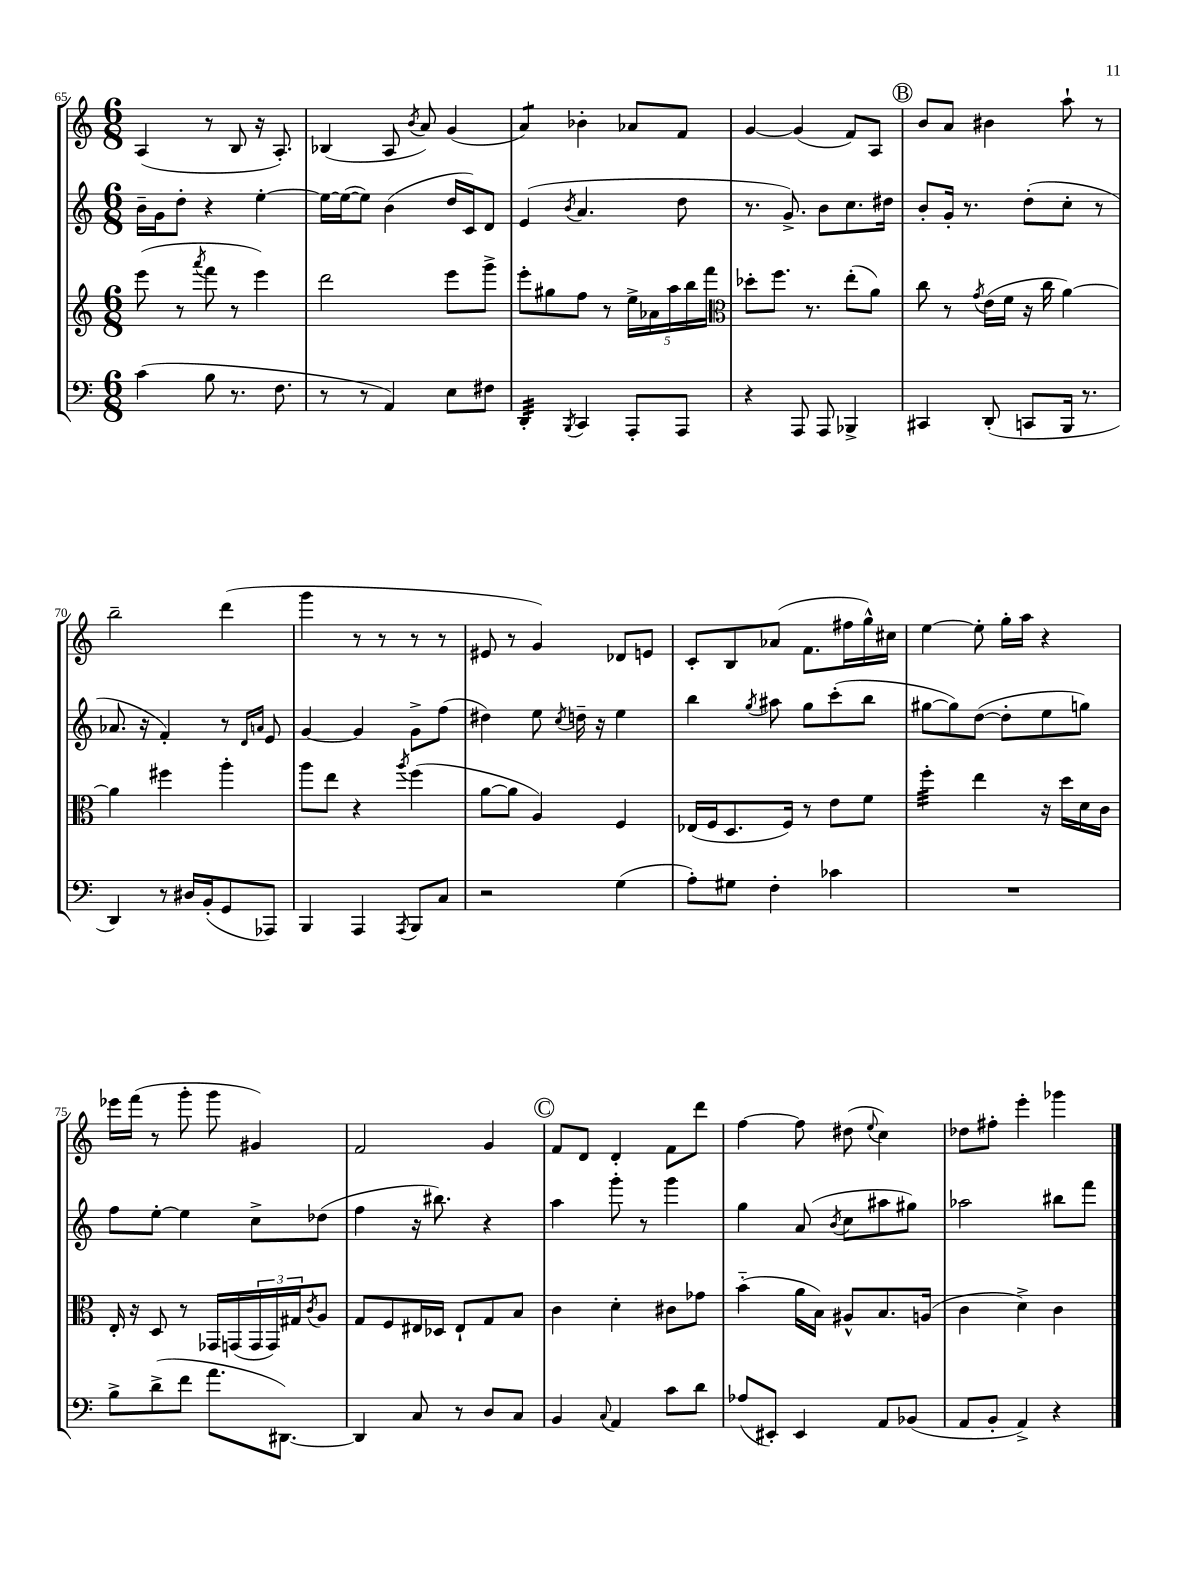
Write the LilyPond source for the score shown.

<<
\new StaffGroup <<
\new Staff = "s0" {
    \clef treble \key c \major \numericTimeSignature \time 6/8
    a4( r8 b8 r16 a8.-.) |
    bes4( a8 \acciaccatura { b'8 } a'8) g'4( |
    a'4:8) bes'4-. aes'8 f'8 |
    g'4~ g'4( f'8) a8 |
    \mark \markup { \circle "B" } b'8 a'8 bis'4 a''8-! r8 |
    b''2-- d'''4( |
    g'''4 r8 r8 r8 r8 |
    eis'8 r8 g'4) des'8 e'8 |
    c'8-. b8 aes'8( f'8. fis''16 g''16-^) cis''16 |
    e''4~ e''8-. g''16-. a''16 r4 |
    ees'''16 f'''16( r8 g'''8-. g'''8 gis'4) |
    f'2 g'4 |
    \mark \markup { \circle "C" } f'8 d'8 d'4-. f'8 d'''8 |
    f''4~ f''8 dis''8( \appoggiatura { e''8 } c''4) |
    des''8 fis''8-. e'''4-. ges'''4 \bar "|." |
}
\new Staff = "s1" {
    \clef treble \key c \major \numericTimeSignature \time 6/8
    b'16-- g'16 d''8-. r4 e''4~-. |
    e''16~ e''16~( e''8) b'4( d''16 c'16) d'8 |
    e'4( \acciaccatura { b'8 } a'4. d''8 |
    r8. g'8.->) b'8 c''8. dis''16 |
    \mark \markup { \circle "B" } b'8-. g'16-. r8. d''8-.( c''8-. r8 |
    aes'8. r16 f'4-.) r8 \grace { d'16 a'16 } e'8 |
    g'4~ g'4 g'8-> f''8( |
    dis''4) e''8 \acciaccatura { c''8 } d''16-- r16 e''4 |
    b''4 \acciaccatura { g''8 } ais''8 g''8 c'''8-.( b''8 |
    gis''8~ gis''8) d''8~( d''8-. e''8 g''8) |
    f''8 e''8~-. e''4 c''8-> des''8( |
    f''4 r16 bis''8.) r4 |
    \mark \markup { \circle "C" } a''4 g'''8-. r8 g'''4 |
    g''4 a'8( \acciaccatura { b'8 } c''8 ais''8 gis''8) |
    aes''2 bis''8 f'''8 \bar "|." |
}
\new Staff = "s2" {
    \clef treble \key c \major \numericTimeSignature \time 6/8
    e'''8( r8 \acciaccatura { a'''8 } f'''8 r8 e'''4) |
    d'''2 e'''8 g'''8-> |
    e'''8-. gis''8 f''8 r8 \tuplet 5/4 { e''16-> aes'16 a''16 b''16 f'''16 } |
    \clef alto des''8-. f''8. r8. e''8-.( a'8) |
    \mark \markup { \circle "B" } c''8 r8 \acciaccatura { g'8 } e'16( f'16 r16 c''16 a'4~) |
    a'4 fis''4 a''4-. |
    a''8 e''8 r4 \acciaccatura { a''8 } f''4( |
    a'8~ a'8 a4) f4 |
    ees16( f16 d8. f16) r8 e'8 f'8 |
    f''4:32-. e''4 r16 d''16 d'16 c'16 |
    e16-. r16 d8 r8 ges,16 g,16( \tuplet 3/2 { g,16 g,16) gis16 } \acciaccatura { c'8 } a8 |
    g8 f8 eis16 des16 eis8-! g8 b8 |
    \mark \markup { \circle "C" } c'4 d'4-. cis'8 ges'8 |
    b'4-_( a'16 b16) ais8-^ b8. a16( |
    c'4 d'4->) c'4 \bar "|." |
}
\new Staff = "s3" {
    \clef bass \key c \major \numericTimeSignature \time 6/8
    c'4( b8 r8. f8. |
    r8 r8 a,4) e8 fis8 |
    d,4:32-. \acciaccatura { b,,8 } c,4 a,,8-. a,,8 |
    r4 a,,8 a,,8 bes,,4-> |
    \mark \markup { \circle "B" } cis,4 d,8-.( c,8 b,,16 r8. |
    d,4) r8 dis16 b,16-.( g,8 aes,,8) |
    b,,4 a,,4 \acciaccatura { a,,8 } b,,8 c8 |
    r2 g4( |
    a8-.) gis8 f4-. ces'4 |
    R2. |
    b8-> d'8->( f'8 a'8. dis,8.~) |
    dis,4 c8 r8 d8 c8 |
    \mark \markup { \circle "C" } b,4 \appoggiatura { c8 } a,4 c'8 d'8 |
    aes8( eis,8-.) eis,4 a,8 bes,8( |
    a,8 b,8-. a,4->) r4 \bar "|." |
}
>>
>>
\layout { \context { \Score currentBarNumber = #65 } }
